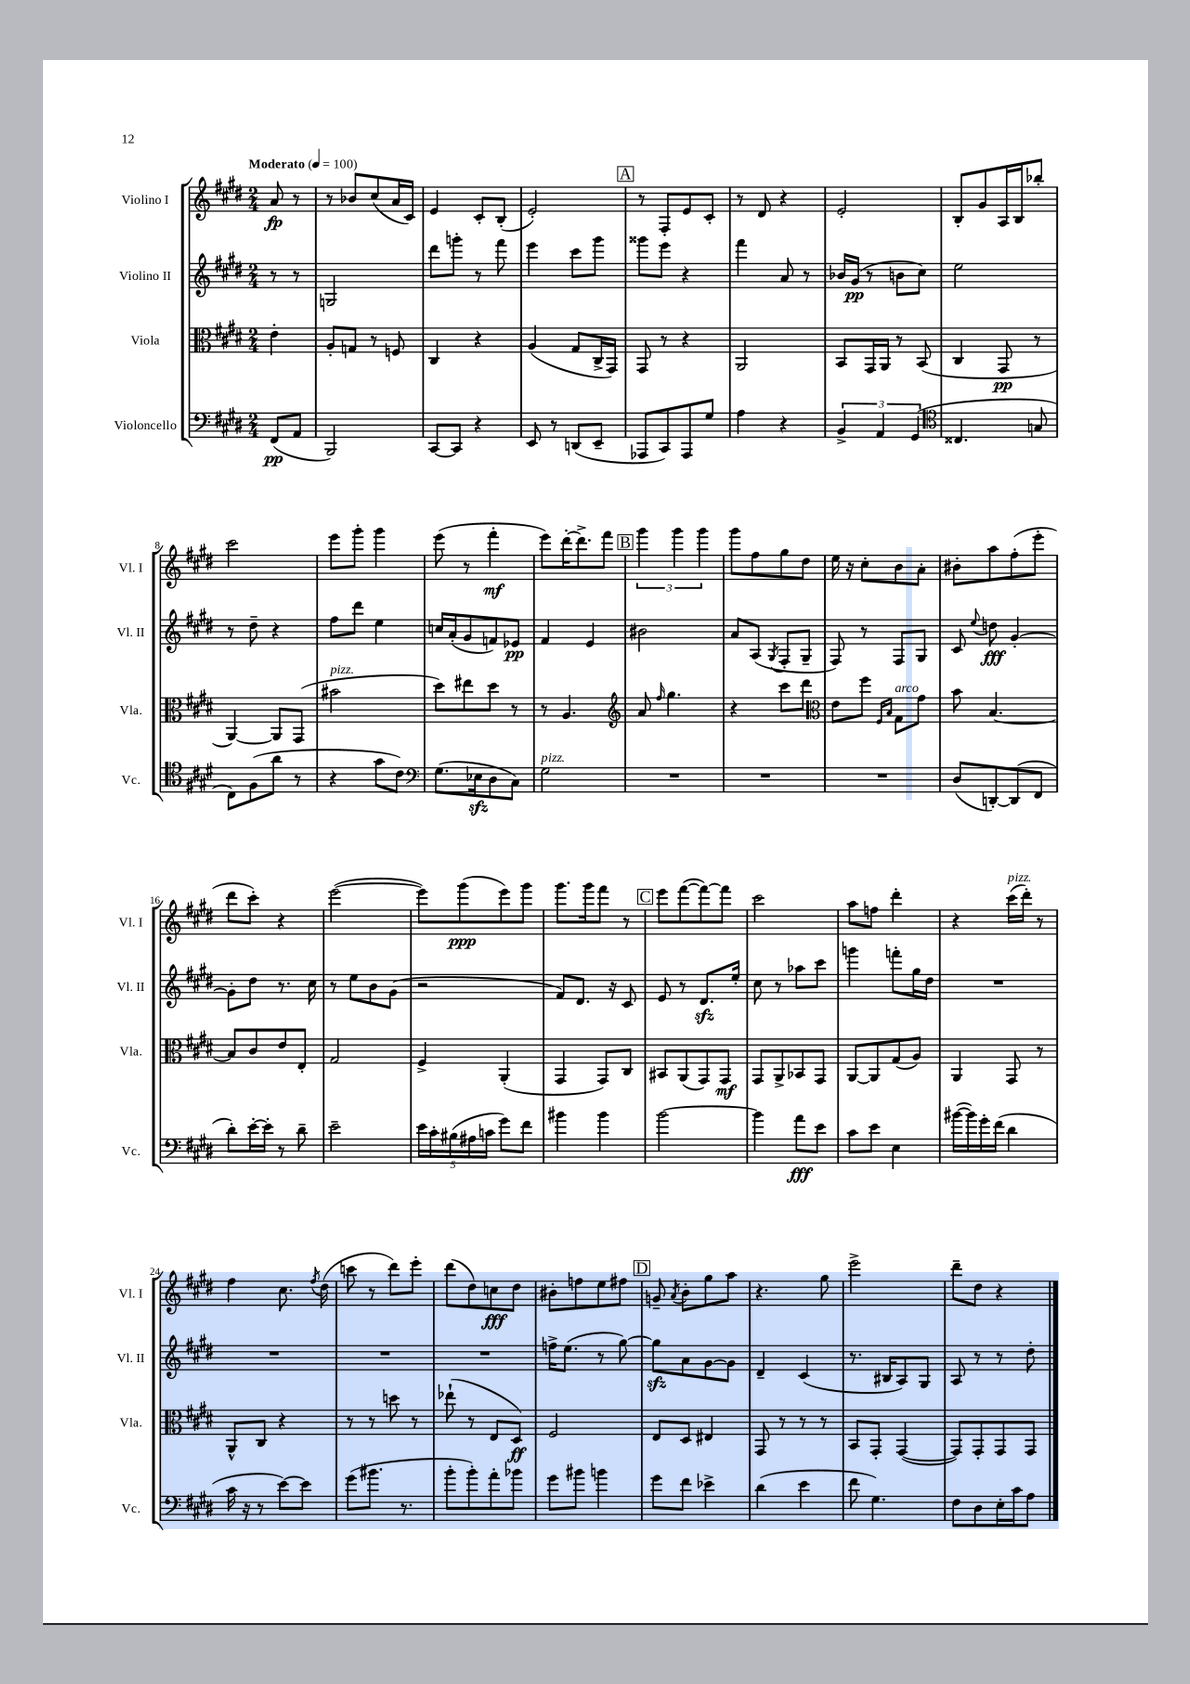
<<
\new StaffGroup <<
\new Staff = "s0" \with { instrumentName = "Violino I" shortInstrumentName = "Vl. I" } {
    \clef treble \key e \major \numericTimeSignature \time 2/4 \partial 4 \tempo "Moderato" 4 = 100
    \autoBeamOff a'8\fp r8 |
    r8 bes'8[ cis''8( a'16 cis'16]) |
    e'4 cis'8[-. b8]-.( |
    e'2-.) |
    \mark \markup { \box "A" } r8 fis8[-. e'8 cis'8]-. |
    r8 dis'8 r4 |
    e'2-. |
    b8[-. gis'8 a16 b16 bes''8]-. |
    cis'''2 |
    e'''8[ gis'''8]-. gis'''4 |
    e'''8( r8 fis'''4-.\mf |
    e'''8[) dis'''16~-. dis'''8.-> fis'''8] |
    \mark \markup { \box "B" } \tuplet 3/2 { gis'''4 gis'''4 gis'''4 } |
    gis'''8[ fis''8 gis''8 dis''8] |
    e''16 r16 cis''8[-. b'8 a'8]-. |
    bis'8[-. a''8 fis''8-.( e'''8]-. |
    dis'''8[ cis'''8]-.) r4 |
    e'''2~( |
    e'''8[) gis'''8\ppp( e'''8) gis'''8] |
    gis'''8.[ gis'''16 fis'''8] r8 |
    \mark \markup { \box "C" } e'''8[ fis'''8~( fis'''8~) fis'''8] |
    cis'''2 |
    a''8[ f''8] dis'''4-. |
    r4 cis'''16[^\markup { \italic "pizz." }( dis'''16]-.) r8 |
    fis''4 cis''8. \acciaccatura { fis''8 } dis''16( |
    c'''8 r8 dis'''8[) e'''8]-. |
    dis'''8[( dis''8) c''8\fff dis''8] |
    bis'8[-. f''8 e''8 fis''8] |
    \mark \markup { \box "D" } g'8-- \acciaccatura { a'8 } b'8[-. gis''8 a''8] |
    r4. gis''8 |
    e'''2-> |
    dis'''8[-- dis''8] r4 \bar "|." |
}
\new Staff = "s1" \with { instrumentName = "Violino II" shortInstrumentName = "Vl. II" } {
    \clef treble \key e \major \numericTimeSignature \time 2/4 \partial 4
    \autoBeamOff r8 r8 |
    g2 |
    dis'''8[ g'''8]-. r8 fis'''8 |
    e'''4 cis'''8[ gis'''8] |
    \mark \markup { \box "A" } gisis'''8[ e'''8] r4 |
    fis'''4 a'8 r8 |
    bes'16[ gis'16]\pp( r8 b'8[ cis''8]) |
    e''2 |
    r8 dis''8-- r4 |
    fis''8[ dis'''8] e''4 |
    c''16[ a'16-.( gis'8 f'8) ees'8]\pp |
    fis'4 e'4 |
    \mark \markup { \box "B" } bis'2 |
    a'8[ a8]( \acciaccatura { gis8 } fis8[-. gis8]-- |
    fis8) r8 fis8[ gis8] |
    cis'8 \appoggiatura { e''8 } d''8\fff gis'4~-. |
    gis'8[-. dis''8] r8. cis''16 |
    r8 e''8[ b'8 gis'8]( |
    r2 |
    fis'8[) dis'8.] r16 cis'8 |
    \mark \markup { \box "C" } e'8 r8 dis'8.[\sfz e''16]-. |
    cis''8 r8 aes''8[ cis'''8] |
    g'''4 f'''8[-. gis''16 dis''16] |
    R2 |
    R2 |
    R2 |
    R2 |
    f''16[-> e''8.]( r8 gis''8~) |
    \mark \markup { \box "D" } gis''8[\sfz a'8 gis'8~ gis'8] |
    dis'4-- cis'4( |
    r8. bis16[ a8) gis8] |
    a8 r8 r8 dis''8-. \bar "|." |
}
\new Staff = "s2" \with { instrumentName = "Viola" shortInstrumentName = "Vla." } {
    \clef alto \key e \major \numericTimeSignature \time 2/4 \partial 4
    \autoBeamOff e'4-. |
    a8[-. g8] r8 f8 |
    cis4 r4 |
    a4( gis8[ cis16-> gis,16]) |
    \mark \markup { \box "A" } gis,8 r8 r4 |
    a,2 |
    b,8[ gis,16 a,16] r8 b,8( |
    cis4 gis,8\pp r8 |
    a,4~) a,8[ gis,8]( |
    bis'2^\markup { \italic "pizz." } |
    dis''8[) eis''8 dis''8] r8 |
    r8 a4. |
    \mark \markup { \box "B" } \clef treble a'8 \grace { fis''16 } gis''4. |
    r4 cis'''8[ dis'''8] |
    \clef alto e'8[ fis''8] \grace { fis16[ b16] } gis8[^\markup { \italic "arco" } gis'8] |
    b'8 b4.~ |
    b8[ cis'8 e'8 e8]-. |
    gis2 |
    fis4-> a,4-.( |
    gis,4 gis,8[) cis8] |
    \mark \markup { \box "C" } bis,8[ a,8( gis,8) gis,8]\mf |
    gis,8[ a,8-> bes,8 gis,8] |
    a,8[~ a,8 gis8( a8]) |
    a,4 gis,8 r8 |
    a,8[-^ cis8] r4 |
    r8 r8 d''8 r8 |
    ees''8-!( r8 e8[ dis8]\ff) |
    fis2 |
    \mark \markup { \box "D" } e8[ dis8] eis4 |
    gis,8 r8 r8 r8 |
    b,8[ gis,8]-. gis,4~( |
    gis,8[) gis,8-. gis,8 gis,8] \bar "|." |
}
\new Staff = "s3" \with { instrumentName = "Violoncello" shortInstrumentName = "Vc." } {
    \clef bass \key e \major \numericTimeSignature \time 2/4 \partial 4
    \autoBeamOff fis,8[\pp( a,8] |
    b,,2) |
    cis,8[~ cis,8] r4 |
    e,8 r8 d,8[( e,8]-- |
    \mark \markup { \box "A" } aes,,8[ cis,8) aes,,8 gis8] |
    a4 r4 |
    \tuplet 3/2 { b,4-> a,4 gis,4( } |
    \clef tenor cisis4. g8 |
    cis8[) fis8( a'8] r8 |
    r4 gis'8[ cis'8]) |
    \clef bass gis8.[( ees16\sfz dis8 cis8]) |
    gis2^\markup { \italic "pizz." } |
    \mark \markup { \box "B" } R2 |
    R2 |
    R2 |
    dis8[( d,8~-.) d,8( fis,8] |
    dis'8[-.) e'16~-. e'16]-. r8 dis'8-- |
    e'2-- |
    \tuplet 5/4 { e'16[ cis'16-. bis16( ais16 c'16] } gis'8[) fis'8] |
    bis'4 bis'4 |
    \mark \markup { \box "C" } b'2~ |
    b'4 a'8[\fff e'8] |
    cis'8[ e'8] e4 |
    bis'16[~( bis'16) gis'16-. fis'16]( dis'4 |
    cis'16 r16 r8 e'8[~) e'8] |
    gis'8[( bis'8.] r8. |
    b'8[-. b'8-.) a'8-. bes'8] |
    gis'8[ bis'8] b'4 |
    \mark \markup { \box "D" } gis'8[ fis'8] ees'4-> |
    dis'4( e'4 |
    fis'8 gis4.) |
    fis8[ dis8 e16-. cis'16 a8] \bar "|." |
}
>>
>>
